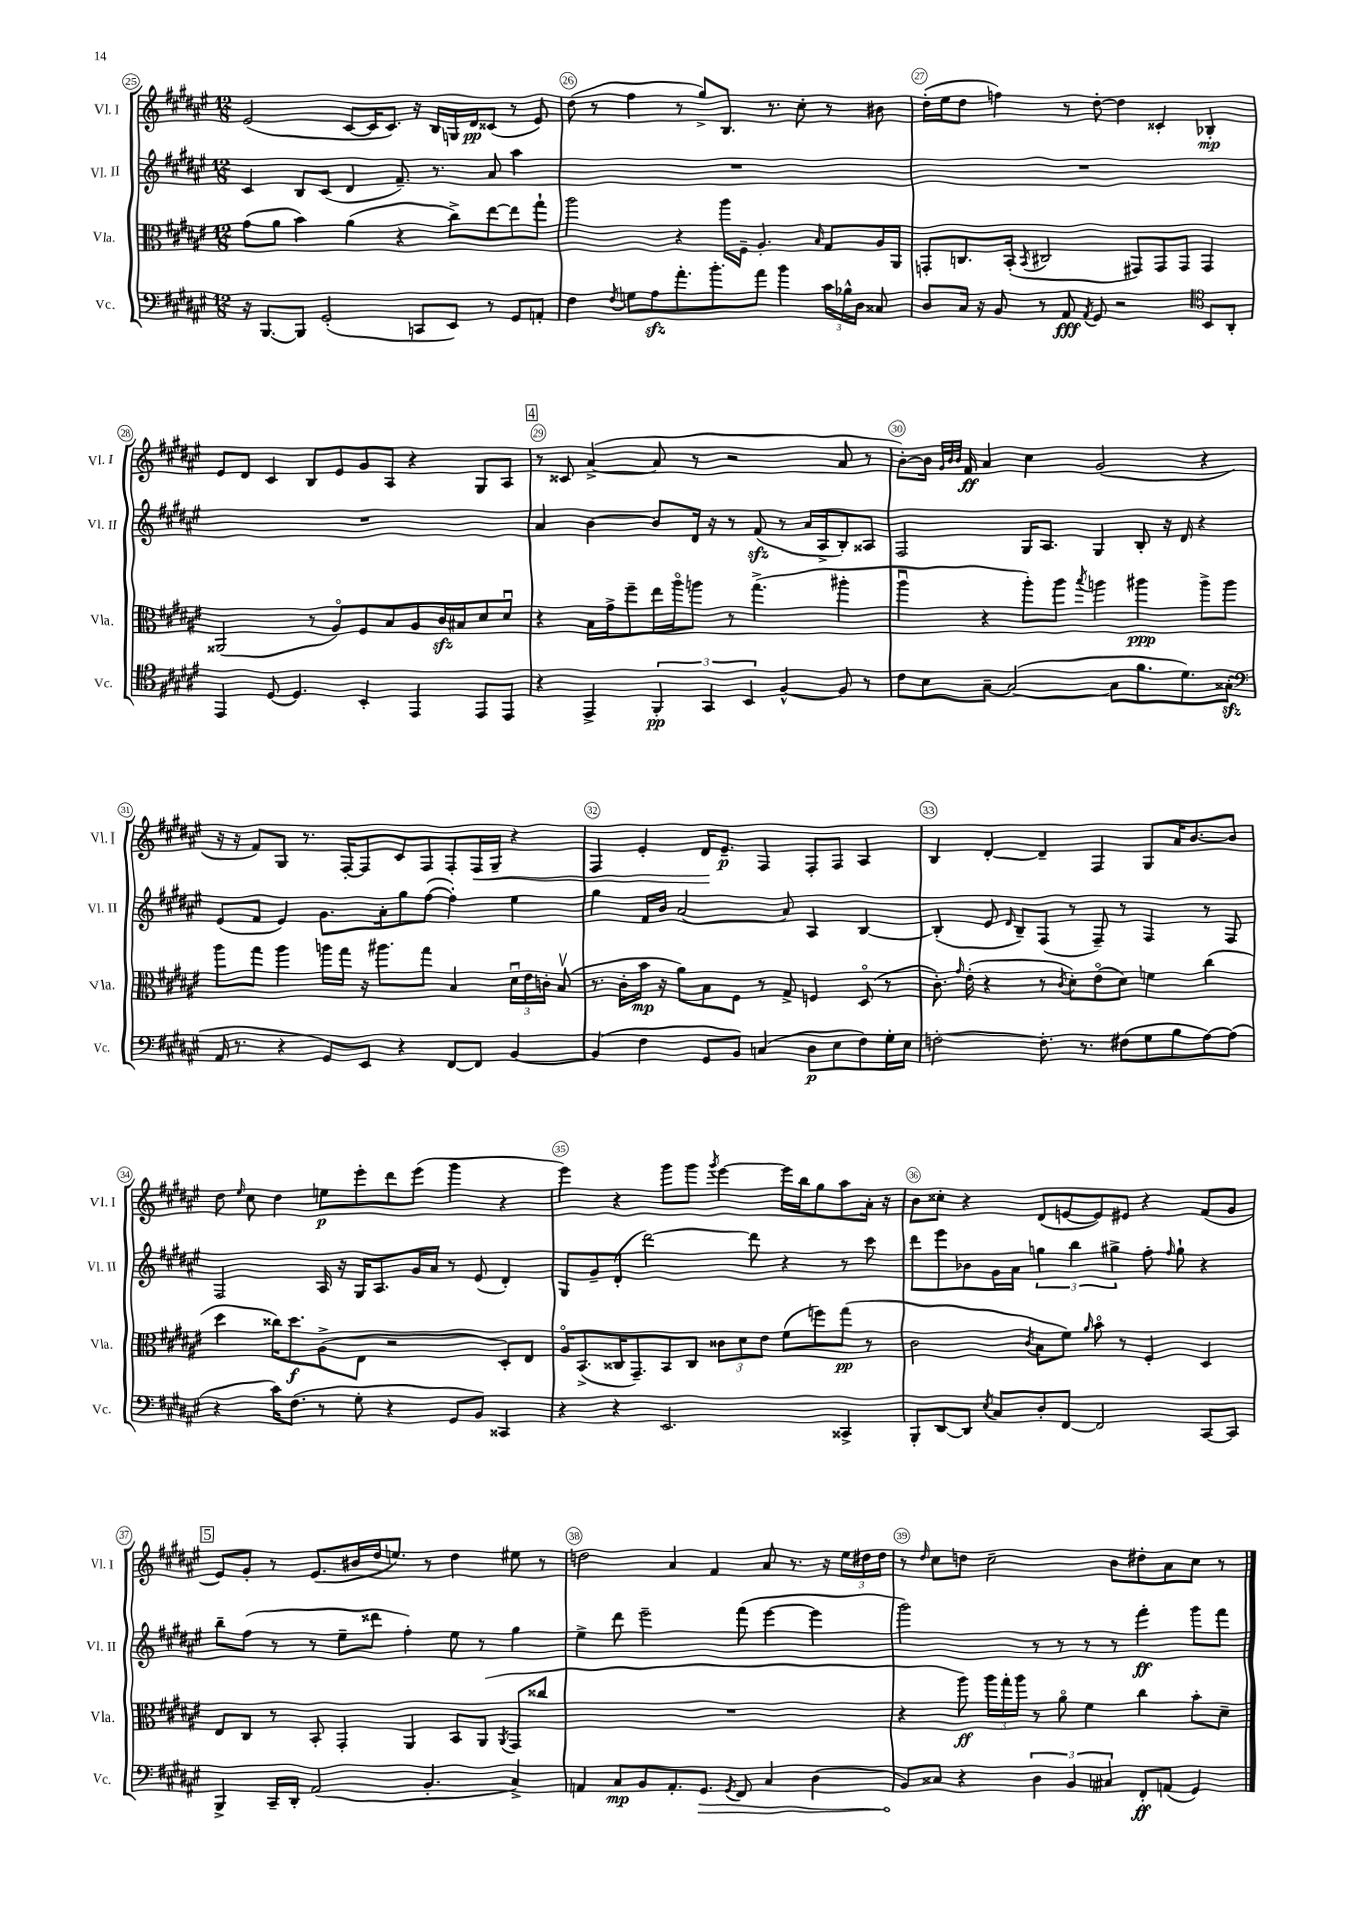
<<
\new StaffGroup <<
\new Staff = "s0" \with { instrumentName = "Vl. I" shortInstrumentName = "Vl. I" } {
    \clef treble \key fis \major \numericTimeSignature \time 12/8
    \autoBeamOff eis'2( cis'8[~ cis'16 cis'8.]) r16 b16[ g16 dis'16\pp cisis'8]( r8 eis'8) |
    dis''8( r8 fis''4 r8 gis''8[->) b8.] r8. cis''8-. r8 bis'8 |
    dis''16[-.( eis''16 dis''8] f''4) r8 dis''8~-. dis''4 cisis'4-. bes4-.\mp |
    eis'8[ dis'8] cis'4 b8[ eis'8 gis'8 ais8] r4 gis8[ ais8] |
    \mark \markup { \box "4" } r8 cisis'8 ais'4~->( ais'8 r8 r2 ais'8 r8 |
    b'8[~-.) b'16] \grace { gis'32[ b'32 b'32] } fis'16\ff ais'4 cis''4 gis'2( r4 |
    r16 r16 fis'8[) gis8] r8. fis16[~-. fis8 cis'8 fis8 fis8-. fis16\< gis16]-- r4 |
    fis4 eis'4-. dis'16[\! eis'8.]--\p fis4 fis8[-. fis8] ais4 |
    b4 dis'4~-. dis'4-- fis4 gis8[ ais'16 b'8.~ b'8] |
    dis''8 \grace { eis''16 } cis''8 dis''4 e''8[\p eis'''8-. dis'''8 eis'''8]( gis'''4 r4 |
    eis'''4) r4 gis'''8[ gis'''8] \acciaccatura { gis'''8 } eis'''4~ eis'''16[ b''16 gis''8 ais''8 ais'16]-. r16 |
    b'8[ cisis''8]-. r4 dis'8[( e'8~ e'8) eis'8] r4 fis'8[( gis'8] |
    \mark \markup { \box "5" } eis'8[) gis'8]-. r8 eis'8.[( bis'16 dis''16 e''8.]) r8 dis''4 eis''8 r8 |
    d''2 ais'4 fis'4 ais'8 r8. r16 \tuplet 3/2 { eis''16[ dis''16 dis''16] } |
    r8 \grace { dis''16 } cis''8[ d''8] cis''2-- b'8[ dis''8-. ais'8 cis''8] r8 \bar "|." |
}
\new Staff = "s1" \with { instrumentName = "Vl. II" shortInstrumentName = "Vl. II" } {
    \clef treble \key fis \major \numericTimeSignature \time 12/8
    \autoBeamOff cis'4 b8[ cis'8]( dis'4 fis'8.--) r8. ais'8 ais''4 |
    R1. |
    R1. |
    R1. |
    \mark \markup { \box "4" } ais'4 b'4~ b'8[ dis'16] r16 r8 fis'8\sfz( r8 ais'16[ ais16-> b8-.) aisis8] |
    fis2 gis16[ ais8.] gis4 b8-. r16 dis'16 r4 |
    eis'8[( fis'8] eis'4) gis'8.[ ais'16-. gis''8 fis''8]~( fis''4-.) eis''4 |
    gis''4 fis'16[ b'16] ais'2~ ais'8 ais4 b4~ |
    b4-.( eis'8 \grace { dis'16 } b8[--) fis8]( r8 fis8--) r8 fis4 r8 fis8 |
    fis2 ais16 r16 gis16[ ais8. gis'16 ais'16] r8 eis'8( dis'4-.) |
    gis8[ gis'8-- dis'8]-.( dis'''2~) dis'''8 r4 r8 cis'''8 |
    dis'''8[ eis'''8 bes'8 gis'16 ais'16] \tuplet 3/2 { g''4 b''4 gis''4-> } fis''8-. \grace { fis''16 } gis''8-! r4 |
    \mark \markup { \box "5" } b''8[-- fis''8]( r8 r8 eis''8[-- disis'''8] fis''4-.) eis''8 r8 gis''4 |
    eis''4-> dis'''8 eis'''2-- fis'''8( eis'''4~ eis'''4 |
    gis'''2) r8 r8 r8 r8 fis'''4-.\ff gis'''8[ fis'''8] \bar "|." |
}
\new Staff = "s2" \with { instrumentName = "Vla." shortInstrumentName = "Vla." } {
    \clef alto \key fis \major \numericTimeSignature \time 12/8
    \autoBeamOff gis'8[( ais'8] b'4) ais'4( r4 cis''8[->) eis''8~ eis''8 gis''8]-! |
    ais''2 r4 ais''16[ fis16]-- ais4.-. \grace { b16 } gis8[ ais16 ais,16] |
    g,8[-. c8. b,16]-.( \acciaccatura { b,8 } cis2 gis,8[) gis,8 gis,8] gis,4 |
    aisis,2( r8 ais8[\flageolet) fis8 b8 ais8 cis'16\sfz bis16 dis'8 dis'8]\downbow |
    \mark \markup { \box "4" } r4 b16[ gis'16-> fis''8-- eis''16 ais''16\flageolet a''8] r8 gis''4.->( ais''4-. |
    ais''4\downbow r4 ais''8[-.) ais''8] \acciaccatura { b''8 } a''4 ais''4\ppp ais''8[-> ais''8] |
    ais''8[ gis''8] ais''4 a''16[ gis''16] r16 ais''8.[ gis''8] b4 \tuplet 3/2 { dis'16[\downbow eis'16 c'16]-. } b8\upbow( |
    r8. cis'16[-. b'16]\mp r16 ais'8[) b8 fis8] r8 gis8-> f4 dis8\flageolet( r8 |
    cis'8.-.) \grace { gis'16 } eis'16-.( r4 r8 \acciaccatura { cis'8 } dis'8[-.) eis'8\flageolet( dis'8]) f'4 cis''4( |
    dis''4 cisis''16[) dis''8.\f ais8->( eis8] r2 dis8[-.) eis8] |
    ais16[\flageolet b,8.->( cisis16 gis,8.--) b,8 cisis8] \tuplet 3/2 { cisis'8[ dis'8 eis'8] } fis'8[( f''8) gis''8]\pp( r8 |
    cis'2 \acciaccatura { cis'8 } b8[ fis'8]) \grace { ais'16 } b'8\flageolet r8 fis4-. dis4 |
    \mark \markup { \box "5" } eis8[ cis8] r8 b,8-. gis,4-. ais,4 b,8[ ais,8]( \acciaccatura { ais,8 } gis,8[ cisis''8] |
    R1. |
    r4 ais''8\ff) \tuplet 3/2 { ais''16[ gis''16-. ais''16] } r8 ais'8\flageolet fis'4 cis''4 b'8[-. dis'8]-- \bar "|." |
}
\new Staff = "s3" \with { instrumentName = "Vc." shortInstrumentName = "Vc." } {
    \clef bass \key fis \major \numericTimeSignature \time 12/8
    \autoBeamOff r16 b,,8.[~ b,,8] gis,2-.( c,8[ eis,8]) r8 gis,8[ a,8]-. |
    fis4 \acciaccatura { fis8 } g8[ ais8\sfz ais'8.-. b'8.-. ais'8] b'4 \tuplet 3/2 { cis'16[ bes16-^ dis16] } cisis8 |
    dis8[ cis16] r16 b,8 r8 ais,8\fff \acciaccatura { ais,8 } gis,8 r2 \clef tenor b,8[ ais,8]-. |
    eis,4 dis8~ dis4. b,4-. eis,4 eis,8[ eis,8] |
    \mark \markup { \box "4" } r4 eis,4-> \tuplet 3/2 { fis,4-.\pp gis,4 b,4 } fis4~-^ fis8 r8 |
    cis'8[ b8 gis8]~-- gis2~( gis8[ fis'8. dis'8.) gisis8]-.\sfz( |
    \clef bass ais,16 r8. r4 gis,8[) eis,8] r4 fis,8[~ fis,8] b,4~ |
    b,4( fis4 gis,8[ b,8]) c4( dis8[\p eis8 fis8) gis16-. eis16] |
    f2~-. f8.-. r8. fis8[( gis8 b8 ais8~) ais8]( |
    r4 cis'16[) fis8.]( r8 gis8-. r4 gis,8[ b,8]) cisis,4 |
    r4 r4 eis,2. cisis,4-> |
    b,,8[-. dis,8~ dis,8] \acciaccatura { eis8 } cis8[ dis8-. fis,8]~ fis,2 cis,8[~ cis,8] |
    \mark \markup { \box "5" } b,,4-> cis,16[-- dis,16]-. ais,2( b,4.-. cis4->) |
    a,4 cis8[\mp b,8 a,8.-. \once \override Hairpin.circled-tip = ##t gis,8.]\> \acciaccatura { gis,8 } fis,8 cis4 dis4( |
    b,8[\!) cisis8] r4 \tuplet 3/2 { dis4 b,4 cis4 } fis,8[-.\ff a,8]( gis,4) \bar "|." |
}
>>
>>
\layout { \context { \Score currentBarNumber = #25 \override BarNumber.break-visibility = ##(#f #t #t) barNumberVisibility = #all-bar-numbers-visible \override BarNumber.stencil = #(make-stencil-circler 0.1 0.3 ly:text-interface::print) } }
